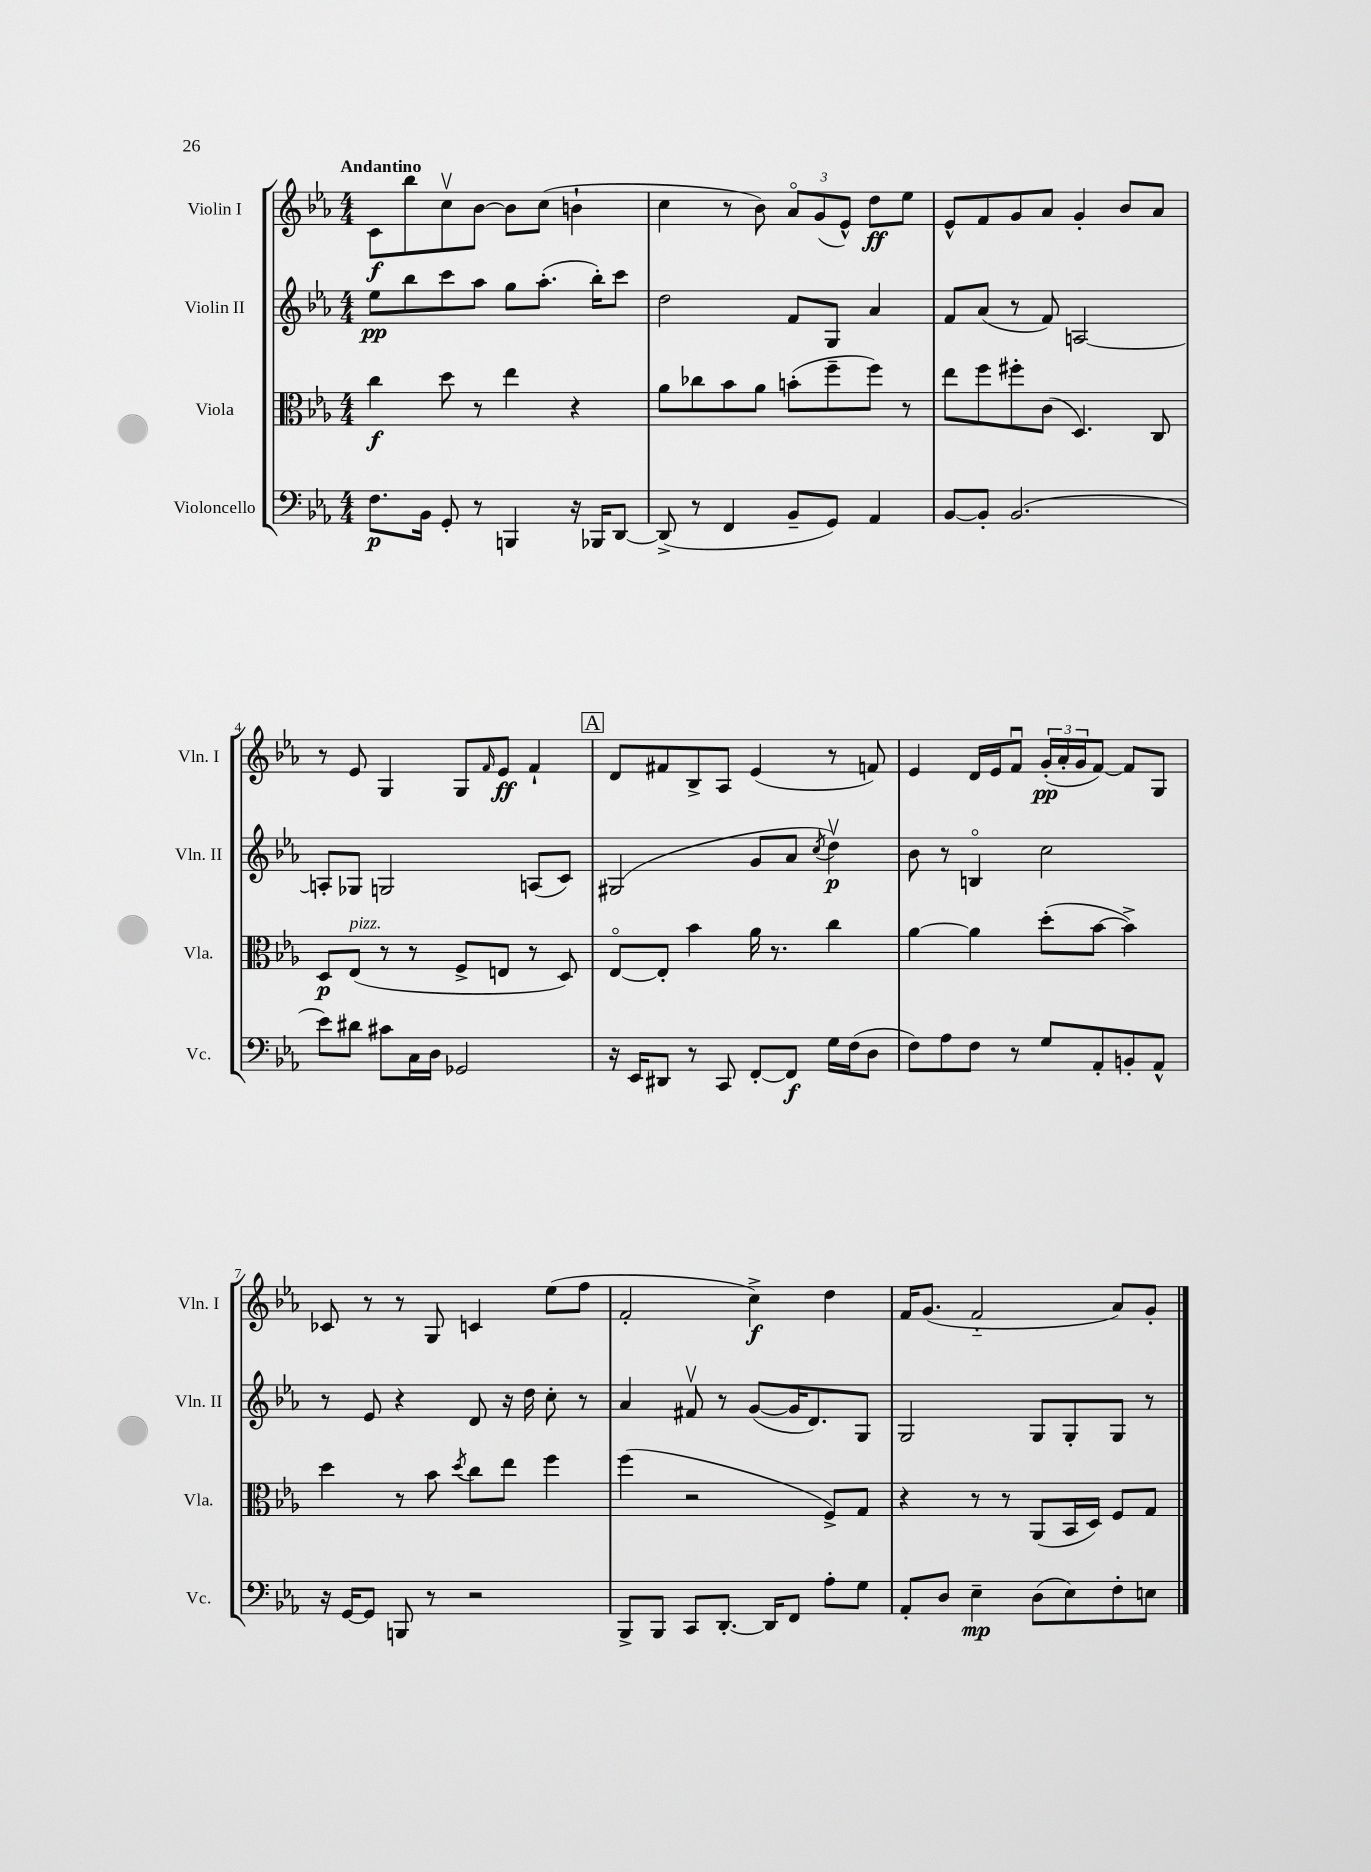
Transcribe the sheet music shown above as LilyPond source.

<<
\new StaffGroup <<
\new Staff = "s0" \with { instrumentName = "Violin I" shortInstrumentName = "Vln. I" } {
    \clef treble \key ees \major \numericTimeSignature \time 4/4 \tempo "Andantino"
    c'8\f bes''8 c''8\upbow bes'8~ bes'8 c''8( b'4-! |
    c''4 r8 bes'8) \tuplet 3/2 { aes'8\flageolet g'8( ees'8-^) } d''8\ff ees''8 |
    ees'8-^ f'8 g'8 aes'8 g'4-. bes'8 aes'8 |
    r8 ees'8 g4 g8 \grace { f'16 } ees'8\ff f'4-! |
    \mark \markup { \box "A" } d'8 fis'8 bes8-> aes8 ees'4( r8 f'8) |
    ees'4 d'16 ees'16 f'8\downbow \tuplet 3/2 { g'16-.\pp( aes'16-. g'16 } f'8~) f'8 g8 |
    ces'8 r8 r8 g8 c'4 ees''8( f''8 |
    f'2-. c''4->\f) d''4 |
    f'16 g'8.( f'2-_ aes'8) g'8-. \bar "|." |
}
\new Staff = "s1" \with { instrumentName = "Violin II" shortInstrumentName = "Vln. II" } {
    \clef treble \key ees \major \numericTimeSignature \time 4/4
    ees''8\pp bes''8 c'''8 aes''8 g''8 aes''8.-.( bes''16-.) c'''8 |
    d''2 f'8 g8 aes'4 |
    f'8 aes'8( r8 f'8) a2~ |
    a8-. ges8 g2 a8( c'8) |
    \mark \markup { \box "A" } gis2( g'8 aes'8 \acciaccatura { c''8 } d''4\upbow\p) |
    bes'8 r8 b4\flageolet c''2 |
    r8 ees'8 r4 d'8 r16 d''16 c''8-. r8 |
    aes'4 fis'8\upbow r8 g'8~( g'16 d'8.) g8 |
    g2 g8 g8-. g8 r8 \bar "|." |
}
\new Staff = "s2" \with { instrumentName = "Viola" shortInstrumentName = "Vla." } {
    \clef alto \key ees \major \numericTimeSignature \time 4/4
    c''4\f d''8 r8 ees''4 r4 |
    aes'8 ces''8 bes'8 aes'8 b'8-.( f''8-- f''8) r8 |
    ees''8 f''8 fis''8-. c'8( d4.) c8 |
    d8\p ees8^\markup { \italic "pizz." }( r8 r8 f8-> e8 r8 d8) |
    \mark \markup { \box "A" } ees8~\flageolet ees8-. bes'4 aes'16 r8. c''4 |
    aes'4~ aes'4 d''8-.( bes'8~ bes'4->) |
    d''4 r8 bes'8 \acciaccatura { d''8 } c''8 ees''8 f''4 |
    f''4( r2 f8->) g8 |
    r4 r8 r8 aes,8( bes,16 d16) f8 g8 \bar "|." |
}
\new Staff = "s3" \with { instrumentName = "Violoncello" shortInstrumentName = "Vc." } {
    \clef bass \key ees \major \numericTimeSignature \time 4/4
    f8.\p bes,16 g,8-. r8 b,,4 r16 bes,,16 d,8~ |
    d,8->( r8 f,4 bes,8-- g,8) aes,4 |
    bes,8~ bes,8-. bes,2.( |
    ees'8) dis'8 cis'8 c16 d16 ges,2 |
    \mark \markup { \box "A" } r16 ees,16 dis,8 r8 c,8 f,8~-. f,8\f g16 f16( d8 |
    f8) aes8 f8 r8 g8 aes,8-. b,8-. aes,8-^ |
    r16 g,16~ g,8 b,,8 r8 r2 |
    bes,,8-> bes,,8 c,8 d,8.~-. d,16 f,8 aes8-. g8 |
    aes,8-. d8 ees4--\mp d8( ees8) f8-. e8 \bar "|." |
}
>>
>>
